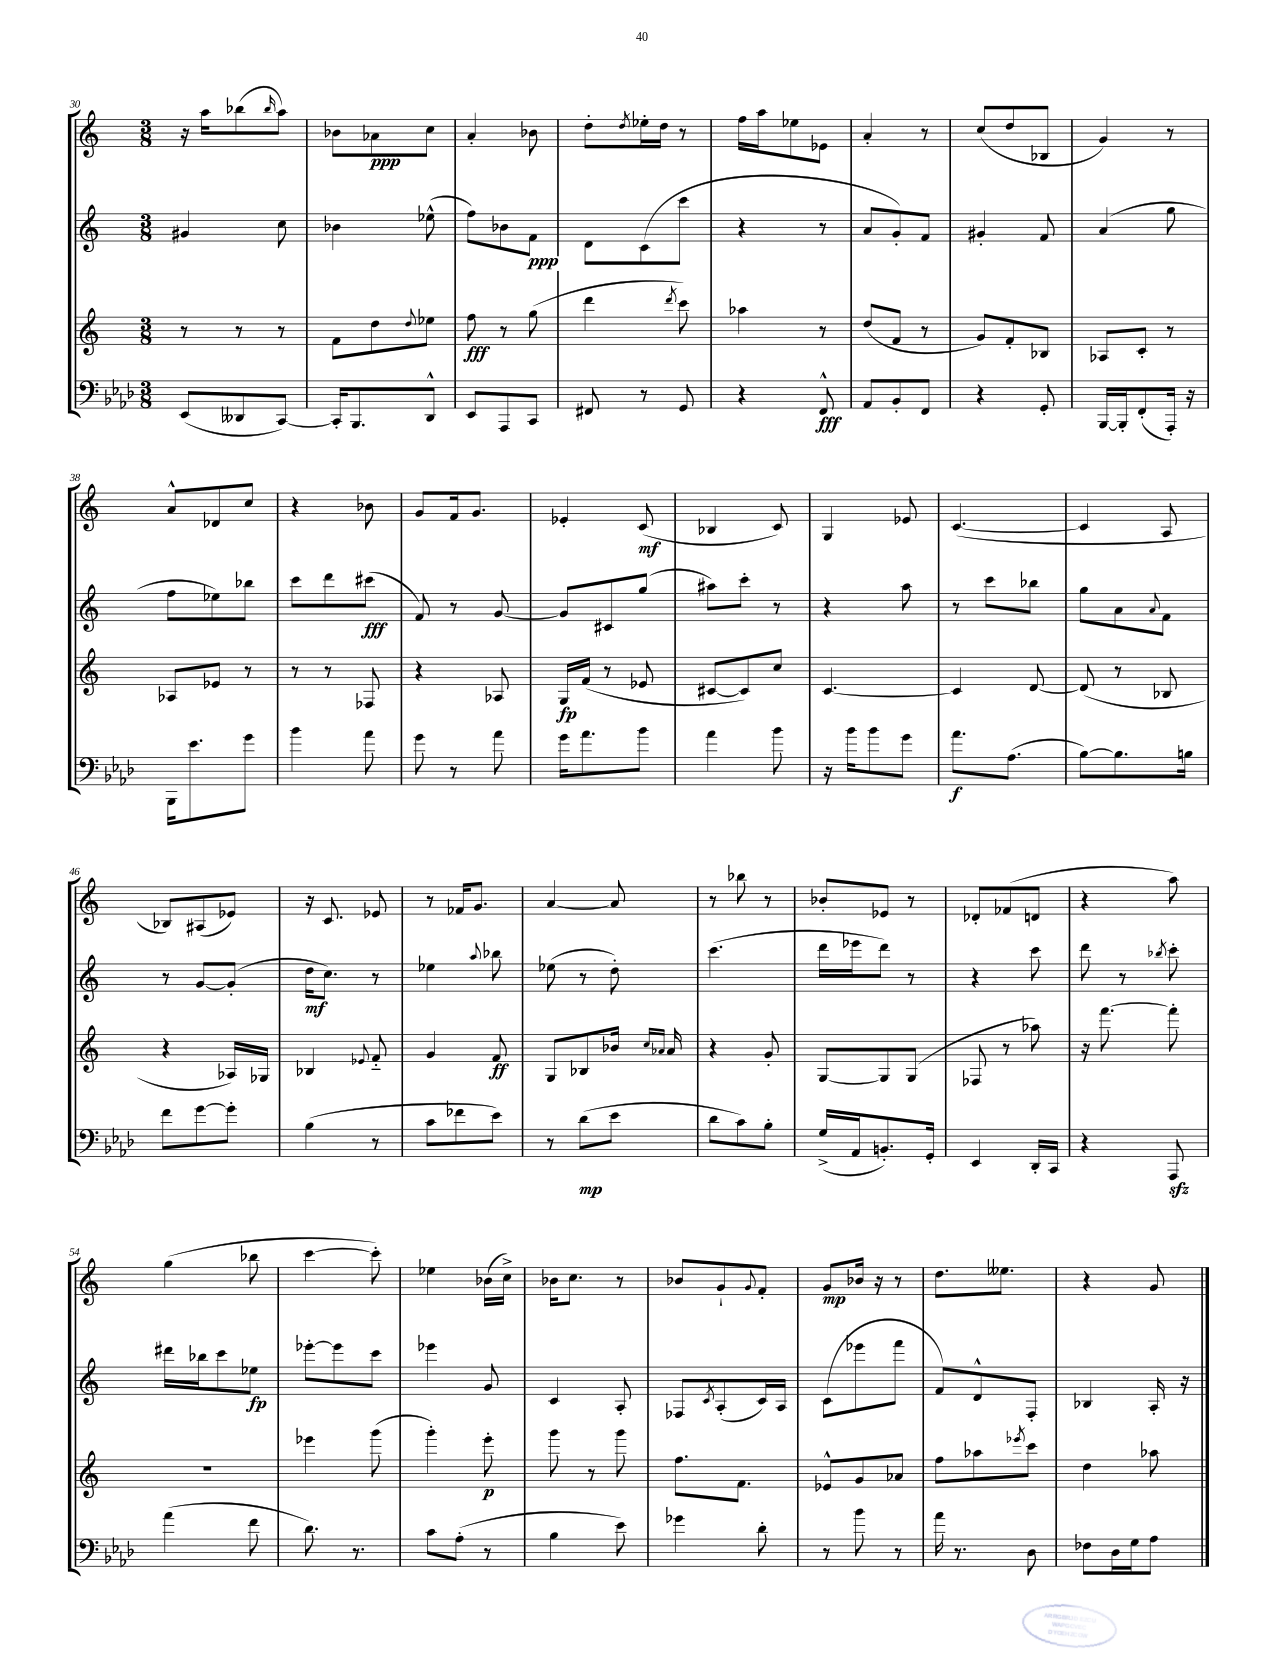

**kern	**dynam	**kern	**dynam	**kern	**dynam	**kern	**dynam
*part4	*part4	*part3	*part3	*part2	*part2	*part1	*part1
*staff4	*staff4	*staff3	*staff3	*staff2	*staff2	*staff1	*staff1
*clefF4	*	*clefG2	*	*clefG2	*	*clefG2	*
*k[b-e-a-d-]	*	*k[]	*	*k[]	*	*k[]	*
*M3/8	*	*M3/8	*	*M3/8	*	*M3/8	*
=30	=30	=30	=30	=30	=30	=30	=30
(8EE-/L	.	8r	.	4g#X/	.	16r	.
.	.	.	.	.	.	16aa\KL	.
8DD--X/	.	8r	.	.	.	(8bb-X\	.
.	.	.	.	.	.	16qqbb-/	.
[8CC/J)	.	8r	.	8cc\	.	8aa\J)	.
=31	=31	=31	=31	=31	=31	=31	=31
16CC'/KL]	.	8f\L	.	4b-X\	.	8b-X\L	.
8.BBB-/	.	.	.	.	.	.	.
.	.	8dd\	.	.	.	8a-X\	ppp
.	.	8qqdd/	.	.	.	.	.
8DD-^^/J	.	8ee-X\J	.	(8ee-X^^\	.	8cc\J	.
=32	=32	=32	=32	=32	=32	=32	=32
8EE-/L	.	8ff\	fff	8ff\L)	.	4a'/	.
8AAA-/	.	8r	.	8b-X\	.	.	.
8CC/J	.	(8gg\	.	8f\J	ppp	8b-X\	.
=33	=33	=33	=33	=33	=33	=33	=33
8FF#X/	.	4ddd\	.	8d\L	.	8dd'\L	.
.	.	.	.	.	.	8qdd/	.
8r	.	.	.	(8c\	.	16ee-X'\L	.
.	.	.	.	.	.	16dd\JJ	.
.	.	8qddd/	.	.	.	.	.
8GG/	.	8ccc\)	.	8ccc\J	.	8r	.
=34	=34	=34	=34	=34	=34	=34	=34
4r	.	4aa-X\	.	4r	.	16ff\LL	.
.	.	.	.	.	.	16aa\J	.
.	.	.	.	.	.	8ee-X\	.
8FF^^/	fff	8r	.	8r	.	8e-X\J	.
=35	=35	=35	=35	=35	=35	=35	=35
8AA-/L	.	(8dd/L	.	8a/L	.	4a'/	.
8BB-'/	.	8f/J	.	8g'/)	.	.	.
8FF/J	.	8r	.	8f/J	.	8r	.
=36	=36	=36	=36	=36	=36	=36	=36
4r	.	8g/L)	.	4g#X'/	.	(8cc/L	.
.	.	8f'/	.	.	.	8dd/	.
8GG'/	.	8B-X/J	.	8f/	.	8B-X/J	.
=37	=37	=37	=37	=37	=37	=37	=37
[16BBB-/LL	.	8A-X/L	.	(4a/	.	4g/)	.
16BBB-'/J]	.	.	.	.	.	.	.
(8FF'/	.	8c'/J	.	.	.	.	.
16AAA-'/Jk)	.	8r	.	8gg\	.	8r	.
16r	.	.	.	.	.	.	.
!!LO:LB:g=z
=38	=38	=38	=38	=38	=38	=38	=38
16BBB-\KL	.	8A-X/L	.	8ff\L	.	8a^^/L	.
8.e-\	.	.	.	.	.	.	.
.	.	8e-X/J	.	8ee-X\)	.	8d-X/	.
8g\J	.	8r	.	8bb-X\J	.	8cc/J	.
=39	=39	=39	=39	=39	=39	=39	=39
4b-\	.	8r	.	8ccc\L	.	4r	.
.	.	8r	.	8ddd\	.	.	.
8a-\	.	8F-X/	.	(8ccc#X\J	fff	8b-X\	.
=40	=40	=40	=40	=40	=40	=40	=40
8g\	.	4r	.	8f/)	.	8g/L	.
8r	.	.	.	8r	.	16f/k	.
.	.	.	.	.	.	8.g/J	.
8a-\	.	8A-X/	.	[8g/	.	.	.
=41	=41	=41	=41	=41	=41	=41	=41
16g\KL	.	16G/LL	fp	8g/L]	.	4e-X'/	.
8.a-\	.	(16f/JJ	.	.	.	.	.
.	.	8r	.	8c#X/	.	.	.
8b-\J	.	8e-X/	.	(8gg/J	.	(8c/	mf
=42	=42	=42	=42	=42	=42	=42	=42
4a-\	.	[8c#X/L	.	8aa#X\L)	.	4B-X/	.
.	.	8c#/])	.	8ccc'\J	.	.	.
8b-\	.	8cc/J	.	8r	.	8c/)	.
=43	=43	=43	=43	=43	=43	=43	=43
16r	.	[4.c/	.	4r	.	4G/	.
16b-\KL	.	.	.	.	.	.	.
8b-\	.	.	.	.	.	.	.
8g\J	.	.	.	8aa\	.	8e-X/	.
=44	=44	=44	=44	=44	=44	=44	=44
8.a-\L	f	4c/]	.	8r	.	([4.c/	.
.	.	.	.	8ccc\L	.	.	.
(8.A-\J	.	.	.	.	.	.	.
.	.	[8d/	.	8bb-X\J	.	.	.
=45	=45	=45	=45	=45	=45	=45	=45
[8B-\L)	.	(8d/]	.	8gg\L	.	4c/]	.
8.B-\]	.	8r	.	8a\	.	.	.
.	.	.	.	8qqa/	.	.	.
.	.	8B-X/	.	8f\J	.	8A/	.
16Bn\Jk	.	.	.	.	.	.	.
!!LO:LB:g=z
=46	=46	=46	=46	=46	=46	=46	=46
8f\L	.	4r	.	8r	.	8B-X/L)	.
[8g\	.	.	.	[8g/L	.	(8A#X/	.
8g'\J]	.	16A-X/LL)	.	(8g'/J]	.	8e-X/J)	.
.	.	16G-X/JJ	.	.	.	.	.
=47	=47	=47	=47	=47	=47	=47	=47
(4B-\	.	4B-X/	.	16dd\KL	mf	16r	.
.	.	.	.	8.cc\J)	.	8.c/	.
.	.	8qqe-X/	.	.	.	.	.
8r	.	8f/	.	8r	.	8e-X/	.
=48	=48	=48	=48	=48	=48	=48	=48
8c\L	.	4g/	.	4ee-X\	.	8r	.
8f-X\	.	.	.	.	.	16f-X/KL	.
.	.	.	.	.	.	8.g/J	.
.	.	.	.	8qqaa/	.	.	.
8e-\J)	.	8f/	ff	8bb-X\	.	.	.
=49	=49	=49	=49	=49	=49	=49	=49
8r	.	8G/L	.	(8ee-X\	.	[4a/	.
(8d-\L	mp	8B-X/	.	8r	.	.	.
8e-\J	.	16b-X/Jk	.	8dd'\)	.	8a/]	.
.	.	16qqcc/LL	.	.	.	.	.
.	.	16qqa-X/JJ	.	.	.	.	.
.	.	16a-/	.	.	.	.	.
=50	=50	=50	=50	=50	=50	=50	=50
8d-\L	.	4r	.	(4.ccc\	.	8r	.
8c\)	.	.	.	.	.	8bb-X\	.
8B-'\J	.	8g'/	.	.	.	8r	.
=51	=51	=51	=51	=51	=51	=51	=51
(16G^/LL	.	[8G/L	.	16ddd\LL	.	8b-X'/L	.
16AA-/J	.	.	.	16eee-X\J	.	.	.
8.BBn'/)	.	8G/]	.	8ddd\J)	.	8e-X/J	.
.	.	(8G/J	.	8r	.	8r	.
16GG'/Jk	.	.	.	.	.	.	.
=52	=52	=52	=52	=52	=52	=52	=52
4EE-/	.	8F-X/	.	4r	.	8d-X'/L	.
.	.	8r	.	.	.	(8f-X/	.
16DD-'/LL	.	8aa-X\)	.	8ccc\	.	8dn/J	.
16CC/JJ	.	.	.	.	.	.	.
=53	=53	=53	=53	=53	=53	=53	=53
4r	.	16r	.	8ddd\	.	4r	.
.	.	[8.fff\	.	.	.	.	.
.	.	.	.	8r	.	.	.
.	.	.	.	8qbb-X/	.	.	.
8AAA-zz/	.	8fff'\]	.	8ccc'\	.	8aa\)	.
!!LO:LB:g=z
=54	=54	=54	=54	=54	=54	=54	=54
(4a-\	.	4.r	.	16ddd#X\LL	.	(4gg\	.
.	.	.	.	16bb-X\J	.	.	.
.	.	.	.	8ccc\	.	.	.
8f\	.	.	.	8ee-X\J	fp	8bb-X\	.
=55	=55	=55	=55	=55	=55	=55	=55
8.d-\)	.	4eee-X\	.	[8eee-X'\L	.	[4ccc\	.
.	.	.	.	8eee-\]	.	.	.
8.r	.	.	.	.	.	.	.
.	.	(8ggg\	.	8ccc\J	.	8ccc'\])	.
=56	=56	=56	=56	=56	=56	=56	=56
8c\L	.	4ggg'\)	.	4eee-X\	.	4ee-X\	.
(8A-'\J	.	.	.	.	.	.	.
8r	.	8eee'\	p	8g/	.	(16b-X\LL	.
.	.	.	.	.	.	16cc^\JJ)	.
=57	=57	=57	=57	=57	=57	=57	=57
4B-\	.	8ggg\	.	4c/	.	16b-X\KL	.
.	.	.	.	.	.	8.cc\J	.
.	.	8r	.	.	.	.	.
8e-\)	.	8ggg\	.	8A'/	.	8r	.
=58	=58	=58	=58	=58	=58	=58	=58
4g-X\	.	8.ff\L	.	8F-X/L	.	8b-X/L	.
.	.	.	.	8qc/	.	.	.
.	.	.	.	(8A'/	.	8g`/	.
.	.	8.f\J	.	.	.	.	.
.	.	.	.	.	.	8qqg/	.
8d-'\	.	.	.	16c/L)	.	8f'/J	.
.	.	.	.	16A/JJ	.	.	.
=59	=59	=59	=59	=59	=59	=59	=59
8r	.	8e-X^^/L	.	(8c\L	.	8g/L	mp
8b-\	.	8g/	.	8eee-X\	.	16b-X/Jk	.
.	.	.	.	.	.	16r	.
8r	.	8a-X/J	.	8fff\J	.	8r	.
=60	=60	=60	=60	=60	=60	=60	=60
16a-\	.	8ff\L	.	8f/L)	.	8.dd\L	.
8.r	.	.	.	.	.	.	.
.	.	8aa-X\	.	8d^^/	.	.	.
.	.	.	.	.	.	8.ee--X\J	.
.	.	8qeee-X/	.	.	.	.	.
8D-\	.	8ccc\J	.	8F'/J	.	.	.
=61	=61	=61	=61	=61	=61	=61	=61
8F-X\L	.	4dd\	.	4B-X/	.	4r	.
16D-\L	.	.	.	.	.	.	.
16G\J	.	.	.	.	.	.	.
8A-\J	.	8aa-X\	.	16A'/	.	8g/	.
.	.	.	.	16r	.	.	.
==	==	==	==	==	==	==	==
*-	*-	*-	*-	*-	*-	*-	*-
